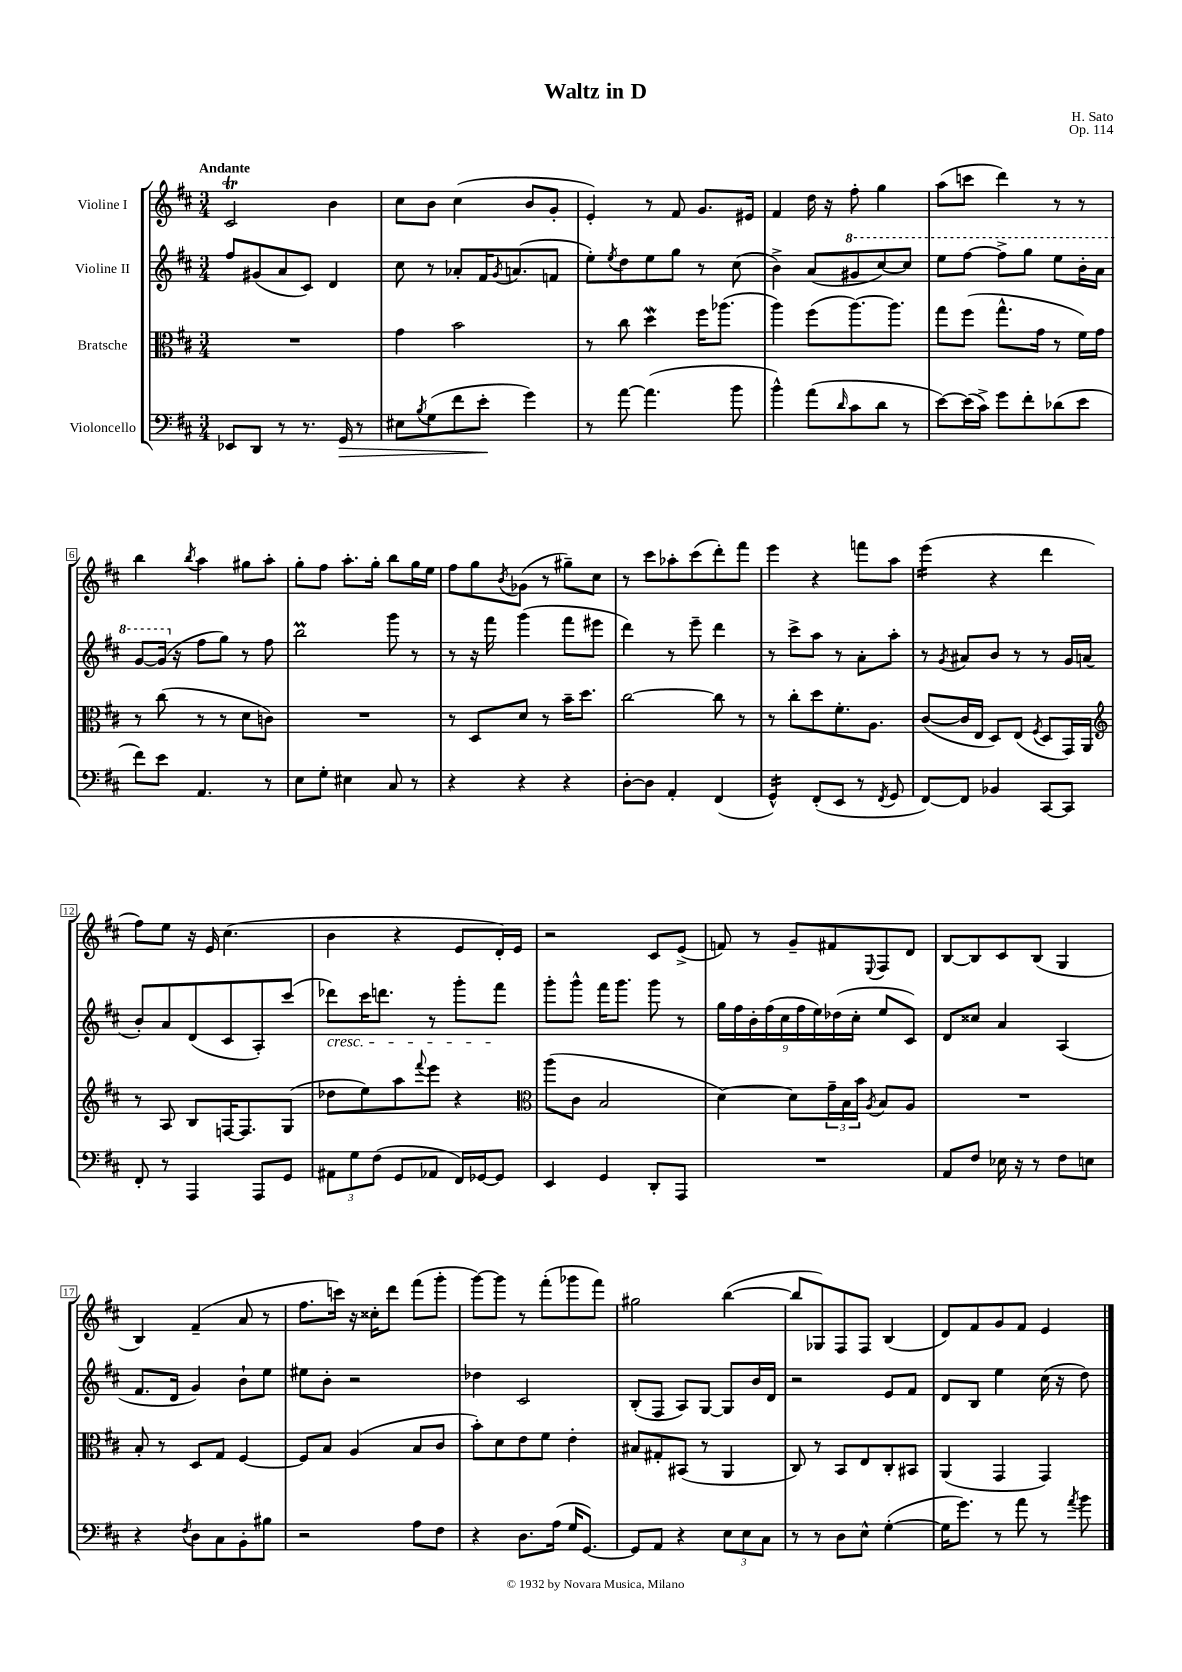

**kern	**kern	**kern	**kern
*staff4	*staff3	*staff2	*staff1
*clefF4	*clefC3	*clefG2	*clefG2
*k[f#c#]	*k[f#c#]	*k[f#c#]	*k[f#c#]
*M3/4	*M3/4	*M3/4	*M3/4
8EE-	2.r	8ff#	2c#
8DD	.	(8g#	.
8r	.	8a	.
8.r	.	8c#)	.
.	.	4d	4b
16GG	.	.	.
8r	.	.	.
=	=	=	=
8E#	4g	8cc#	8cc#
8qB	.	.	.
(8G	.	8r	8b
8f#	2b	8a-'	(4cc#
8e'	.	16f#	.
.	.	8qg	.
.	.	(8.a	.
4g)	.	.	8b
.	.	8f	8g'
=	=	=	=
8r	8r	8ee')	4e')
.	.	8qee	.
[8a	8cc#	8dd	.
(4.a]	4dd	8ee	8r
.	.	8gg	8f#
.	16ff#	8r	8.g
.	(8.aa-	.	.
8b	.	(8cc#	.
.	.	.	16e#
=	=	=	=
4b^^)	4aa)	4b^)	4f#
(8a	(8ff#	(8a	16dd
.	.	.	16r
16qqd	.	.	.
8c#	[8.aa)	8gg#	8ff#'
8d	.	[8ccc#)	4gg
.	8.aa]	.	.
8r	.	8ccc#]	.
=	=	=	=
[8e)	8gg	8eee	(8aa
(16e]	(8ff#	[8fff#	8ccc
16c#^)	.	.	.
8g	8.gg^^	8fff#^]	4ddd)
8f#'	.	8ggg	.
.	16g	.	.
(8d-	8r	8eee	8r
8e	16f#)	16bb'	8r
.	16g	16aa	.
=	=	=	=
8f#)	8r	[8gg	4bb
8e	(8cc#	(16gg]	.
.	.	16r	.
.	.	.	8qbb
4.AA	8r	8ff#	4aa
.	8r	8gg)	.
.	8d	8r	8gg#
8r	8c)	8ff#	8aa'
=	=	=	=
8E	2.r	2bb	8gg'
8G'	.	.	8ff#
4E#	.	.	8.aa'
.	.	.	16gg'
8C#	.	8ggg	8bb
8r	.	8r	16gg
.	.	.	16ee
=	=	=	=
4r	8r	8r	8ff#
.	8D	16r	8gg
.	.	16fff#	.
.	.	.	8qb
4r	8d	(4ggg	(8g-
.	8r	.	8r
4r	16b~	8fff#	8gg#~)
.	8.dd	.	.
.	.	8eee#	8cc#
=	=	=	=
[8D'	[2cc#	4ddd)	8r
8D]	.	.	8ccc#
4AA'	.	8r	8aa-'
.	.	8eee~	(8ccc#
(4FF#	8cc#]	4ddd	8ddd')
.	8r	.	8fff#
=	=	=	=
4GG^^)	8r	8r	4eee
.	8cc#'	8ccc#^	.
(8FF#'	8dd	8aa	4r
8EE	8.f#'	8r	.
8r	.	8a'	8fff
.	8.A	.	.
8qFF#	.	.	.
8GG	.	8aa'	8aa
=	=	=	=
[8FF#)	([8c#	8r	(4eee
.	.	8qg	.
8FF#]	16c#]	8a#	.
.	16E	.	.
4BB-	8D)	8b	4r
.	(8E	8r	.
.	8qF#	.	.
[8CC#	8D	8r	4ddd
8CC#]	16GG)	16g	.
.	16AA	(16a	.
=	=	=	=
*	*clefG2	*	*
8FF#'	8r	8b')	8ff#)
8r	8A	8a	8ee
4AAA	8B	(8d	16r
.	.	.	16e
.	[16F	8c#	(4.cc#
.	8.F]	.	.
8AAA	.	8A')	.
8GG	(8G	(8ccc#	.
=	=	=	=
12AA#	8dd-	8ddd-)	4b
12G	.	.	.
.	8ee)	16ccc#	.
(12F#	.	.	.
.	.	8.ddd	.
8GG	8aa	.	4r
.	8qqfff#	.	.
8AA-	8eee	8r	.
16FF#)	4r	8ggg'	8e
[16GG-	.	.	.
8GG-]	.	8fff#	16d')
.	.	.	16e
=	=	=	=
*	*clefC3	*	*
4EE	(8aa	8ggg'	2r
.	8c#	8ggg^^	.
4GG	2B	16fff#	.
.	.	8.ggg	.
8DD'	.	8ggg	8c#
8AAA	.	8r	(8e^
=	=	=	=
2.r	[4d)	18gg	8f)
.	.	18ff#	.
.	.	18b'	.
.	.	.	8r
.	.	(18ff#	.
.	.	18cc#	.
.	8d]	.	8g~
.	.	18ff#	.
.	.	18ee)	.
.	24g~	.	8f#
.	.	(18dd-	.
.	24B	.	.
.	.	18cc#'	.
.	24b	.	.
.	8qA	.	8qqE
.	8B	8ee	8F#
.	8A	8c#)	8d
=	=	=	=
8AA	2.r	8d	[8B
8F#	.	8cc##	8B]
16E-	.	4a	8c#
16r	.	.	.
8r	.	.	(8B
8F#	.	(4A	4G
8E	.	.	.
=	=	=	=
4r	8B'	8.f#	4B)
.	8r	.	.
.	.	16d	.
8qF#	.	.	.
8D	8D	4g)	(4f#~
8C#	8G	.	.
8BB'	[4F#	8b`	8a
8B#	.	8ee	8r
=	=	=	=
2r	8F#]	8ee#	8.ff#
.	8B	8b'	.
.	.	.	16ccc)
.	(4A	2r	16r
.	.	.	16cc##'
.	.	.	8ddd
8A	8B	.	(8fff#
8F#	8c#	.	8ggg'
=	=	=	=
4r	8b')	4dd-	[8ggg)
.	8d	.	8ggg]
8.D	8e	2c#	8r
.	8f#	.	(8fff#'
(16A	.	.	.
16G	4e'	.	8ggg-
[8.GG)	.	.	.
.	.	.	8fff#)
=	=	=	=
8GG]	8B#	(8B'	2gg#
8AA	8G#'	8F#	.
4r	(8BB#	8A)	.
.	8r	[8G	.
12E	4AA	8G]	([4bb
12E	.	.	.
.	.	16b	.
12C#	.	.	.
.	.	16d	.
=	=	=	=
8r	8C#)	2r	8bb]
8r	8r	.	8G-)
8D	8BB	.	8F#
8E^^	8E	.	8F#
([4G'	8C#'	8e	(4B
.	8BB#	8f#	.
=	=	=	=
16G]	(4AA	8d	8d)
8.g)	.	.	.
.	.	8B	8f#
8r	4GG	4ee	8g
8a	.	.	8f#
8r	4GG)	(16cc#	4e
.	.	16r	.
8qa	.	.	.
8b	.	8dd)	.
==	==	==	==
*-	*-	*-	*-
